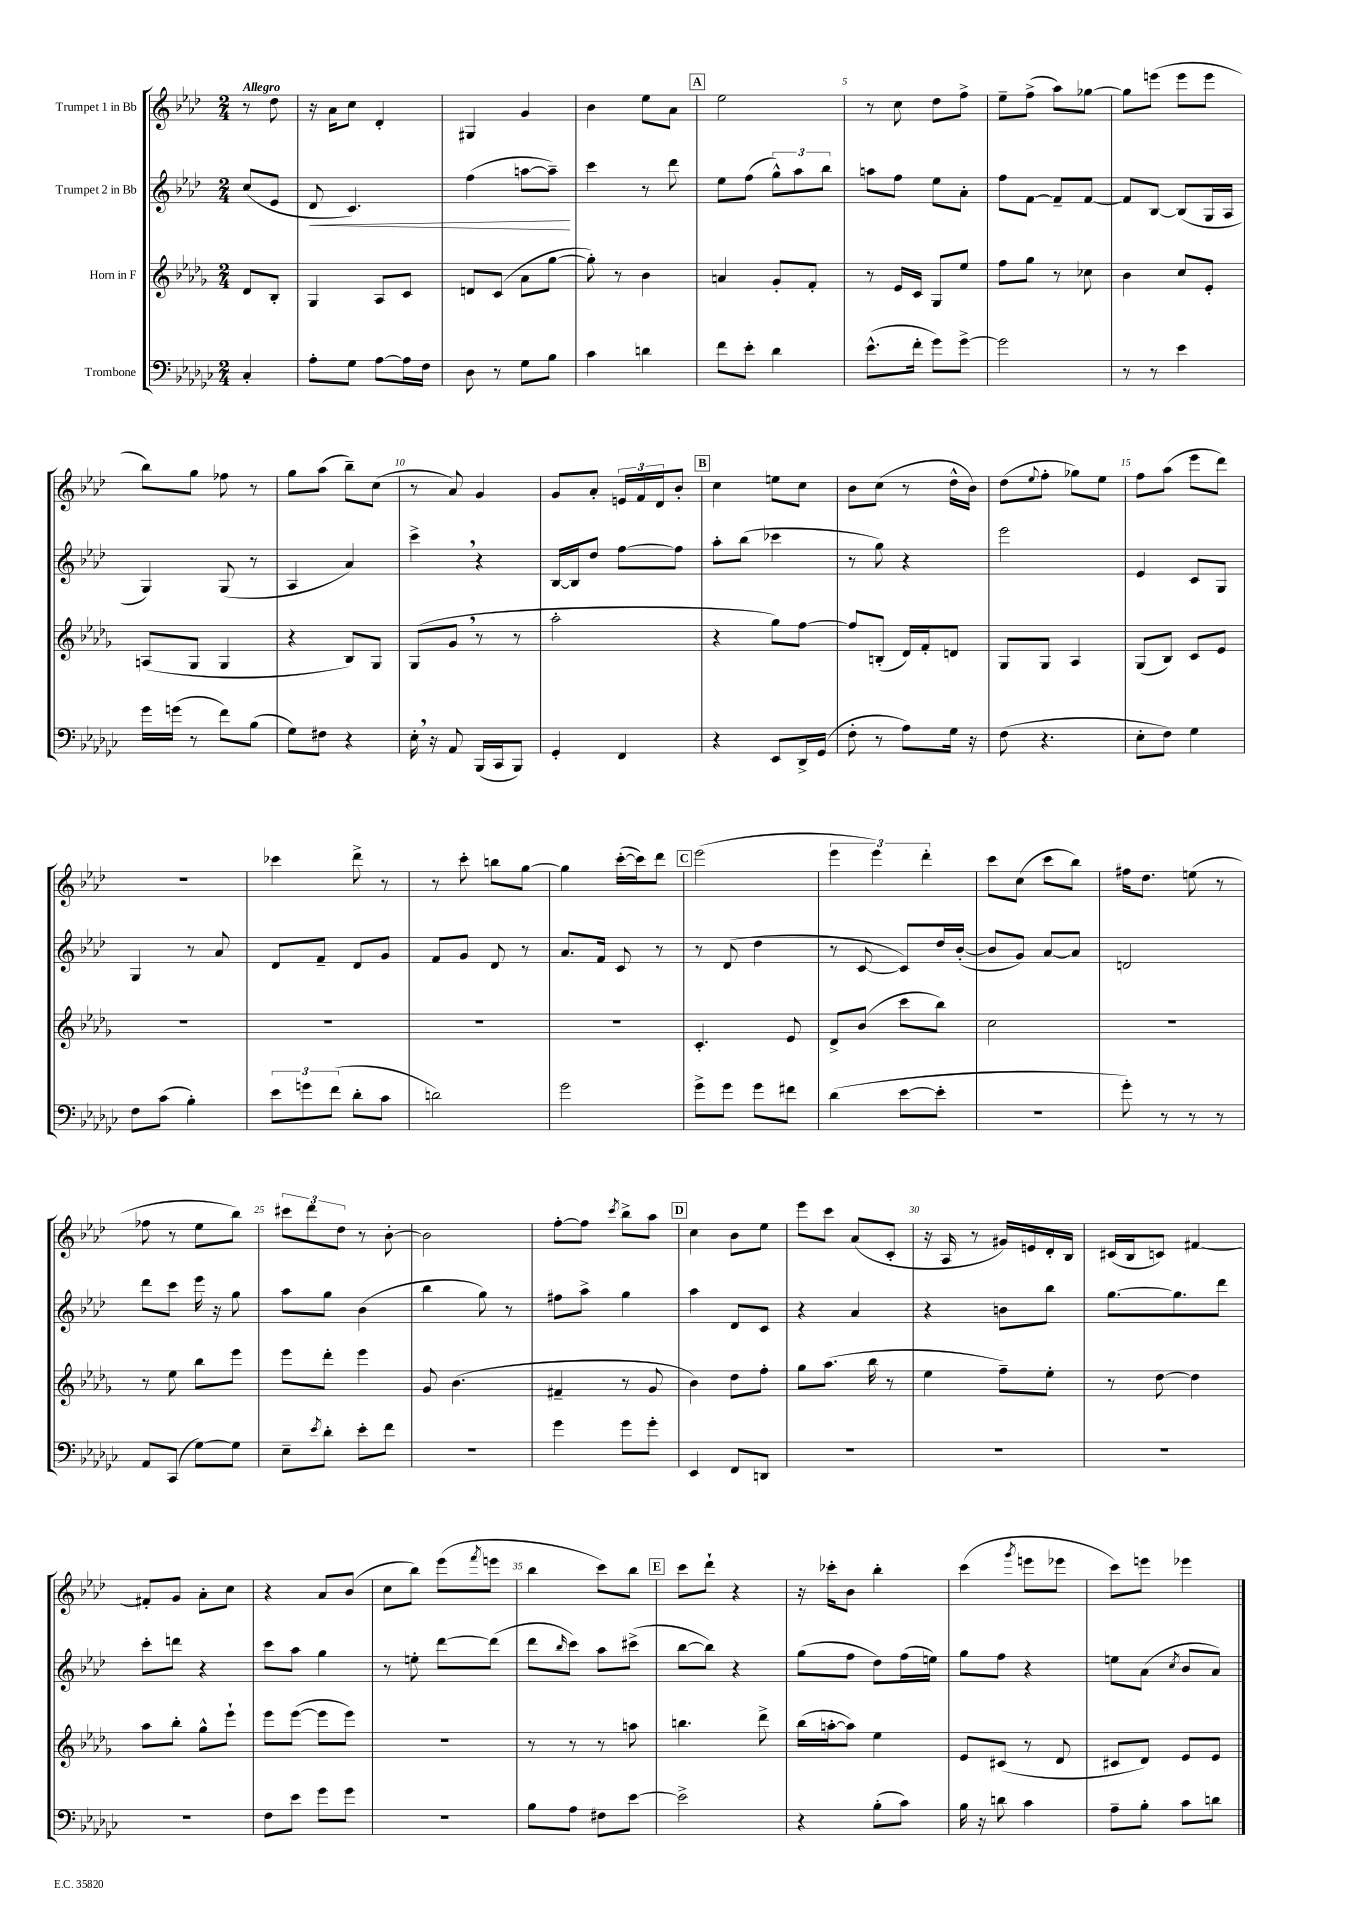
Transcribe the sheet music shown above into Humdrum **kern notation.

**kern	**kern	**kern	**dynam	**kern
*part4	*part3	*part2	*part2	*part1
*staff4	*staff3	*staff2	*staff2	*staff1
*I"Trombone	*I"Horn in F	*I"Trumpet 2 in Bb	*	*I"Trumpet 1 in Bb
*clefF4	*clefG2	*clefG2	*	*clefG2
*k[b-e-a-d-g-c-]	*k[b-e-a-d-g-]	*k[b-e-a-d-]	*	*k[b-e-a-d-]
*M2/4	*M2/4	*M2/4	*	*M2/4
=	=	=	=	=
!	!	!	!	!LO:TX:a:B:t=Allegro
4C-'/	8d-/L	(8cc/L	.	8r
.	8B-'/J	8e-/J	.	8dd-\
=1	=1	=1	=1	=1
!	!	!	!LO:HP:b	!
8A-'\L	4G-/	8d-/	<	16r
.	.	.	.	16a-\KL
8G-\J	.	4.c/)	.	8cc\J
[8A-\L	8A-/L	.	.	4d-'/
16A-\L]	8c/J	.	.	.
16F\JJ	.	.	.	.
=2	=2	=2	=2	=2
8D-\	8dn/L	(4ff\	.	4G#X/
8r	(8c/J	.	.	.
8G-\L	8a-\L	[8aan\L	.	4g/
8B-\J	[8gg-\J	8aa~\J])	.	.
.	.	.	[	.
=3	=3	=3	=3	=3
4c-\	8gg-'\])	4ccc\	.	4b-\
.	8r	.	.	.
4dn\	4b-\	8r	.	8ee-\L
.	.	8ddd-\	.	8a-\J
!!LO:REH:place=s1:t=A
=4	=4	=4	=4	=4
8f\L	4an/	8ee-\L	.	2ee-\
8e-'\J	.	(8ff\J	.	.
4d-\	8g-'/L	12gg^^\L)	.	.
.	.	12aa-\	.	.
.	8f'/J	.	.	.
.	.	12bb-\J	.	.
=5	=5	=5	=5	=5
(8.e-^^\L	8r	8aan\L	.	8r
.	16e-/LL	8ff\J	.	8cc\
16f'\Jk	16c/JJ	.	.	.
8g-\L)	8G-/L	8ee-\L	.	8dd-\L
[8g-^\J	8ee-/J	8a-'\J	.	8ff^\J
=6	=6	=6	=6	=6
2g-\]	8ff\L	8ff\L	.	8ee-~\L
.	8gg-\J	[8f\J	.	(8ff^\J
.	8r	8f~/L]	.	8aa-\L)
.	8cc-X\	[8f/J	.	[8gg-X\J
=7	=7	=7	=7	=7
8r	4b-\	8f/L]	.	8gg-\L]
8r	.	[8B-/J	.	(8eeen\J
4e-\	8cc/L	(8B-/L]	.	8eee\L
.	8e-'/J	16G/L	.	8eee\J
.	.	16A-/JJ	.	.
!!LO:LB:g=z
=8	=8	=8	=8	=8
16g-\LL	(8An/L	4G/)	.	8bb-\L)
(16gn\JJ	.	.	.	.
8r	8G-/J	.	.	8gg\J
8f\L)	4G-/	(8G/	.	8ff-X\
(8B-\J	.	8r	.	8r
=9	=9	=9	=9	=9
8G-\L)	4r	4A-/	.	8gg\L
8F#X\J	.	.	.	(8aa-\J
4r	8B-/L)	4a-/)	.	8bb-~\L)
.	8G-/J	.	.	(8cc\J
=10	=10	=10	=10	=10
16E-',\	(8G-/L	4ccc^,\	.	8r
16r	.	.	.	.
8AA-/	8g-,/J	.	.	8a-/)
(16BBB-/LL	8r	4r	.	4g/
16CC-/J	.	.	.	.
8BBB-/J)	8r	.	.	.
=11	=11	=11	=11	=11
4GG-'/	2aa-'\	[16B-/LL	.	8g/L
.	.	16B-/J]	.	.
.	.	8dd-/J	.	8a-'/J
4FF/	.	[8ff\L	.	24en/LL
.	.	.	.	24f/
.	.	.	.	24d-/J
.	.	8ff\J]	.	8b-'/J
!!LO:REH:place=s1:t=B
=12	=12	=12	=12	=12
4r	4r	8aa-'\L	.	4cc\
.	.	(8bb-\J	.	.
8EE-/L	8gg-\L)	4ccc-X\	.	8een\L
16DD-^/L	[8ff\J	.	.	8cc\J
(16GG-/JJ	.	.	.	.
=13	=13	=13	=13	=13
8F'\	8ff/L]	8r	.	8b-\L
8r	(8Bn'/J	8gg\)	.	(8cc\J
8A-\L)	16d-/LL)	4r	.	8r
.	16f'/J	.	.	.
16G-\Jk	8dn/J	.	.	16dd-^^\LL
16r	.	.	.	16b-\JJ)
=14	=14	=14	=14	=14
(8F\	8G-/L	2eee-\	.	(8dd-\L
.	.	.	.	8qqee-/
4.r	8G-/J	.	.	8ff'\J
.	4A-/	.	.	8gg-X\L)
.	.	.	.	8ee-\J
=15	=15	=15	=15	=15
8E-'\L	(8G-/L	4e-/	.	8ff\L
8F\J)	8B-/J)	.	.	(8aa-\J
4G-\	8c/L	8c/L	.	8eee-\L
.	8e-/J	8G/J	.	8ddd-\J)
!!LO:LB:g=z
=16	=16	=16	=16	=16
8F\L	2r	4G/	.	2r
(8c-\J	.	.	.	.
4B-'\)	.	8r	.	.
.	.	8a-/	.	.
=17	=17	=17	=17	=17
12e-\L	2r	8d-/L	.	4ccc-X\
12gn\	.	.	.	.
.	.	8f~/J	.	.
(12f\J	.	.	.	.
8d-'\L	.	8d-/L	.	8ddd-^\
8c-\J	.	8g/J	.	8r
=18	=18	=18	=18	=18
2dn\)	2r	8f/L	.	8r
.	.	8g/J	.	8ccc'\
.	.	8d-/	.	8bbn\L
.	.	8r	.	[8gg\J
=19	=19	=19	=19	=19
2g-\	2r	8.a-/L	.	4gg\]
.	.	16f/Jk	.	.
.	.	8c/	.	([16ccc'\LL
.	.	.	.	16ccc\J])
.	.	8r	.	8ddd-\J
!!LO:REH:place=s1:t=C
=20	=20	=20	=20	=20
8g-^\L	4.c'/	8r	.	(2eee-\
8g-\J	.	(8d-/	.	.
8g-\L	.	4dd-\	.	.
8f#X\J	8e-/	.	.	.
=21	=21	=21	=21	=21
(4d-\	8d-^/L	8r	.	6eee-\
.	(8b-/J	[8c/	.	.
.	.	.	.	6eee-\)
[8e-\L	8ccc\L	8c/L])	.	.
.	.	.	.	6ddd-'\
8e-'\J]	8bb-\J)	16dd-/L	.	.
.	.	([16b-'/JJ	.	.
=22	=22	=22	=22	=22
2r	2cc\	8b-/L]	.	8ccc\L
.	.	8g/J)	.	(8cc\J
.	.	[8a-/L	.	8ccc\L
.	.	8a-/J]	.	8bb-\J)
=23	=23	=23	=23	=23
8g-'\)	2r	2dn/	.	16ff#X\KL
.	.	.	.	8.dd-\J
8r	.	.	.	.
8r	.	.	.	(8een\
8r	.	.	.	8r
!!LO:LB:g=z
=24	=24	=24	=24	=24
8AA-/L	8r	8ddd-\L	.	8ff-X\
(8CC-/J	8ee-\	8ccc\J	.	8r
[8G-\L)	8bb-\L	16eee-\	.	8ee-\L
.	.	16r	.	.
8G-\J]	8eee-\J	8gg\	.	8bb-\J)
=25	=25	=25	=25	=25
8E-~\L	8eee-\L	8aa-\L	.	12ccc#X\L
.	.	.	.	12ddd-\
8qe-/	.	.	.	.
8d-'\J	8ddd-'\J	8gg\J	.	.
.	.	.	.	12dd-\J
8e-'\L	4eee-\	(4b-\	.	8r
8f\J	.	.	.	[8b-'\
=26	=26	=26	=26	=26
2r	8g-/	4bb-\	.	2b-\]
.	(4.b-\	.	.	.
.	.	8gg\)	.	.
.	.	8r	.	.
=27	=27	=27	=27	=27
4g-\	4f#X~/	8ff#X\L	.	[8ff'\L
.	.	8aa-^\J	.	8ff\J]
.	.	.	.	8qccc/
8g-\L	8r	4gg\	.	8bb-^\L
8g-'\J	8g-/	.	.	8aa-\J
!!LO:REH:place=s1:t=D
=28	=28	=28	=28	=28
4EE-/	4b-\)	4aa-\	.	4cc\
8FF/L	8dd-\L	8d-/L	.	8b-\L
8DDn/J	8ff'\J	8c/J	.	8ee-\J
=29	=29	=29	=29	=29
2r	8gg-\L	4r	.	8eee-\L
.	(8.aa-\J	.	.	8ccc\J
.	.	4a-/	.	(8a-/L
.	16bb-\	.	.	.
.	8r	.	.	8c'/J
=30	=30	=30	=30	=30
2r	4ee-\	4r	.	16r
.	.	.	.	16A-/
.	.	.	.	8r
.	8ff~\L)	8bn\L	.	16g#X/LL)
.	.	.	.	16en/
.	8ee-'\J	8bb-\J	.	16d-'/
.	.	.	.	16B-/JJ
=31	=31	=31	=31	=31
2r	8r	[8.gg\L	.	(16c#X/LL
.	.	.	.	16B-/J
.	[8dd-\	.	.	8cn/J)
.	.	8.gg\]	.	.
.	4dd-\]	.	.	[4f#X/
.	.	8ddd-\J	.	.
!!LO:LB:g=z
=32	=32	=32	=32	=32
2r	8aa-\L	8ccc'\L	.	8f#X'/L]
.	8bb-'\J	8dddn\J	.	8g/J
.	8gg-^^\L	4r	.	8a-'\L
.	8eee-`\J	.	.	8cc\J
=33	=33	=33	=33	=33
8F\L	8eee-\L	8ccc\L	.	4r
8e-\J	([8eee-\J	8aa-\J	.	.
8g-\L	8eee-\L]	4gg\	.	8a-/L
8g-\J	8eee-\J)	.	.	(8b-/J
=34	=34	=34	=34	=34
2r	2r	8r	.	8cc\L
.	.	8een'\	.	8bb-\J)
.	.	[8ddd-\L	.	(8eee-\L
.	.	.	.	8qfff/
.	.	(8ddd-\J]	.	8eeen\J
=35	=35	=35	=35	=35
8B-\L	8r	8ddd-\L	.	4bb-\
.	.	16qqbb-/	.	.
8A-\J	8r	8ccc\J)	.	.
8F#X\L	8r	8aa-\L	.	8ccc\L)
[8e-\J	8aan\	(8ccc#X^\J	.	8bb-\J
!!LO:REH:place=s1:t=E
=36	=36	=36	=36	=36
2e-^\]	4.bbn\	[8bb-\L	.	8ccc\L
.	.	8bb-\J])	.	8ddd-`\J
.	.	4r	.	4r
.	8ddd-^\	.	.	.
=37	=37	=37	=37	=37
4r	(16bb-\LL	(8gg\L	.	16r
.	[16aan'\J	.	.	16ccc-X'\KL
.	8aa\J])	8ff\J	.	8b-\J
(8B-'\L	4ee-\	8dd-\L)	.	4bb-'\
8c-\J)	.	(16ff\L	.	.
.	.	16een\JJ)	.	.
=38	=38	=38	=38	=38
16B-\	8e-/L	8gg\L	.	(4ccc\
16r	.	.	.	.
8dn\	(8c#X/J	8ff\J	.	.
.	.	.	.	8qggg/
4c-\	8r	4r	.	8eeen\L
.	8d-/	.	.	8eee-X\J
=39	=39	=39	=39	=39
8A-~\L	8c#X/L	8een\L	.	8ccc\L)
8B-'\J	8d-/J)	(8a-\J	.	8eeen\J
.	.	8qcc/	.	.
8c-\L	8e-/L	8b-/L	.	4eee-X\
8dn\J	8e-/J	8a-/J)	.	.
==	==	==	==	==
*-	*-	*-	*-	*-
